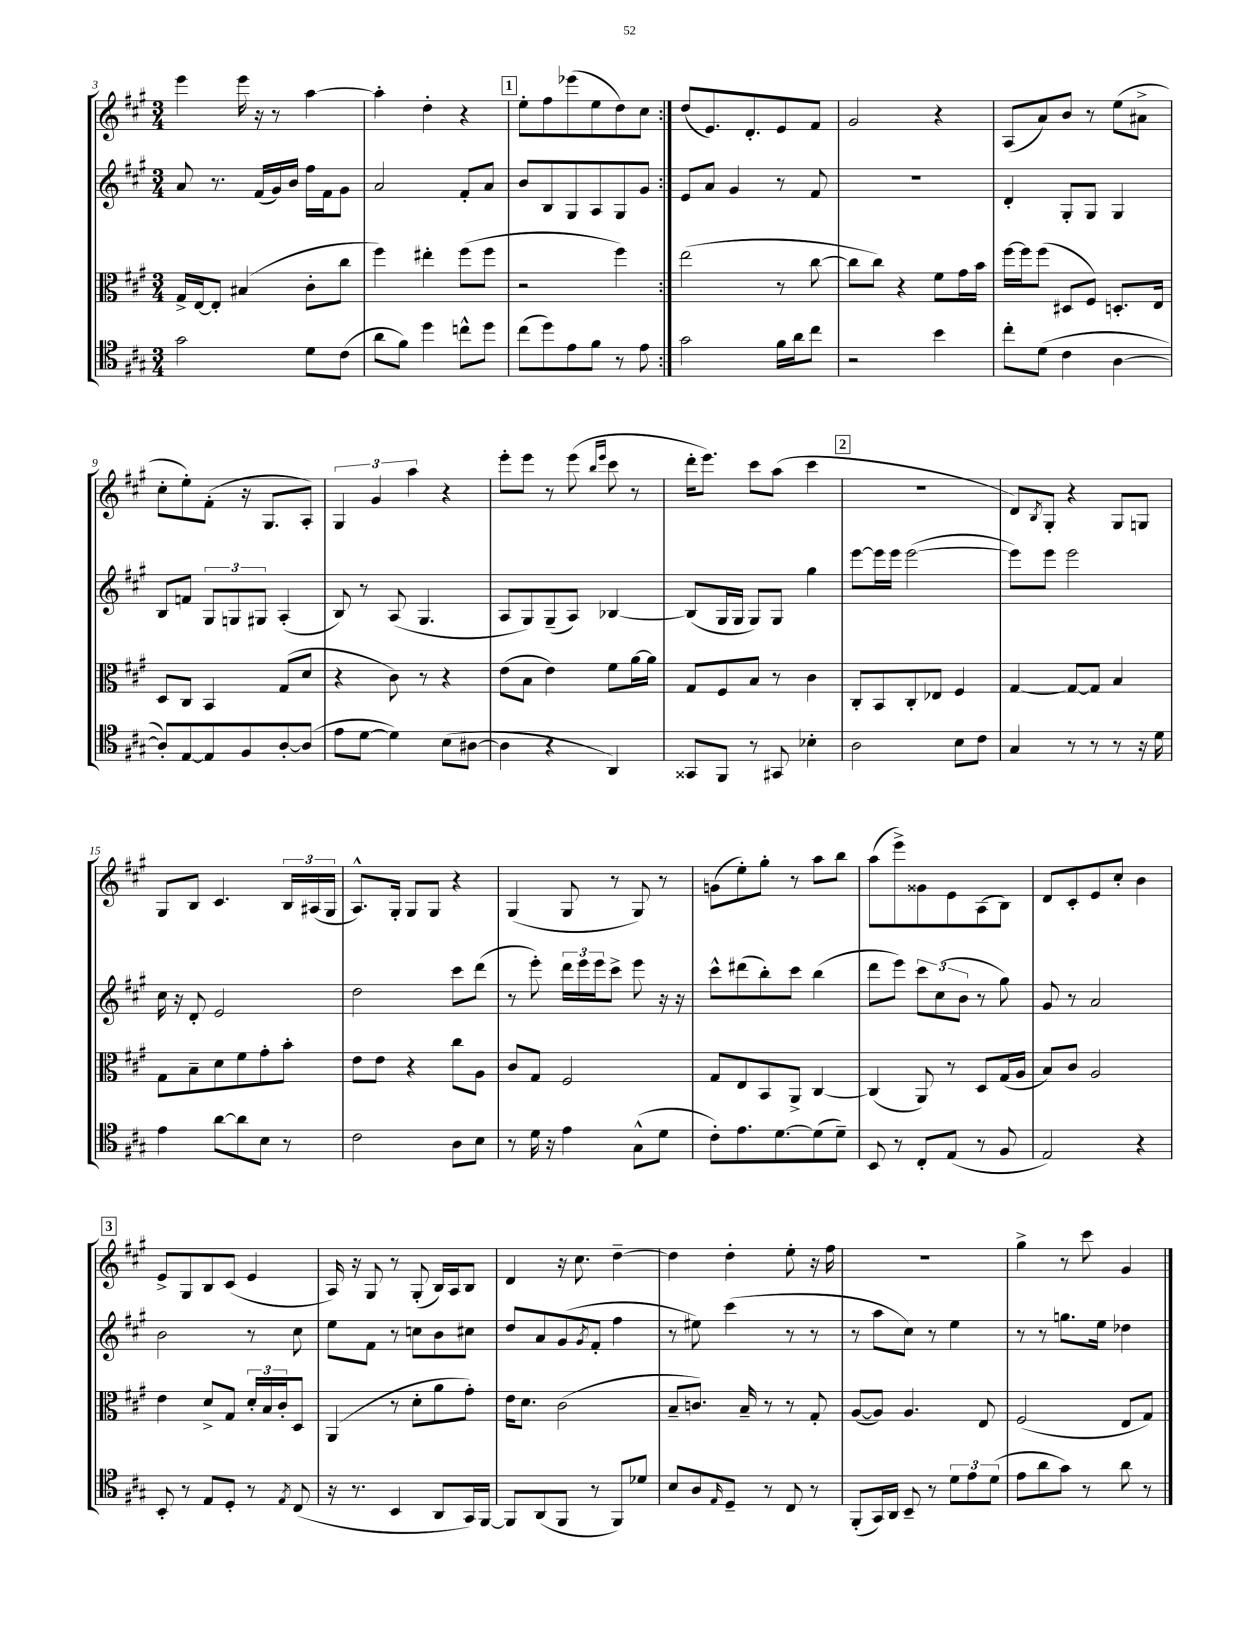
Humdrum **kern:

**kern	**kern	**kern	**kern
*staff4	*staff3	*staff2	*staff1
*clefC4	*clefC3	*clefG2	*clefG2
*k[f#c#g#]	*k[f#c#g#]	*k[f#c#g#]	*k[f#c#g#]
*M3/4	*M3/4	*M3/4	*M3/4
2g#	16G#^	8a	4eee
.	[16E	.	.
.	8E']	8.r	.
.	(4B#	.	16eee
.	.	(16f#	16r
.	.	16g#)	8r
.	.	16b	.
8d	8c#'	16ff#	[4aa
.	.	16f#	.
(8c#	8cc#	8g#	.
=	=	=	=
8a	4ff#)	2a	4aa']
8f#)	.	.	.
4dd	4ee#'	.	4dd'
8cc^^	(8ff#	8f#'	4r
8dd	8ff#	8a	.
=	=	=	=
(8cc#	2r	8b	8ee'
8dd)	.	8B	8ff#
8e	.	8G#	(8eee-
8f#	.	8A	8ee
8r	4ff#)	8G#	8dd)
8e	.	8g#	8cc#
=:|!	=:|!	=:|!	=:|!
2g#	(2ee	8e	(8dd
.	.	8a	8.e)
.	.	4g#	.
.	.	.	8.d'
16f#	8r	8r	8e
16a	.	.	.
8cc#	[8cc#	8f#	8f#
=	=	=	=
2r	8cc#]	2.r	2g#
.	8cc#)	.	.
.	4r	.	.
4b	8f#	.	4r
.	16g#	.	.
.	16b	.	.
=	=	=	=
8cc#'	[16ff#	4d'	(8A
.	16ff#]	.	.
(8d	(8ff#	.	8a)
4c#	8D#	8G#'	8b
.	8F#)	8G#	8r
[4A	8.D'	4G#	(8ee
.	.	.	8a#^
.	16E	.	.
=	=	=	=
8A'])	8D	8B	8cc#'
[8E	8C#	8f	8ee')
8E]	4BB	12G#	(8f#'
.	.	12G	.
8F#	.	.	16r
.	.	12G#	.
.	.	.	8.G#
[8A'	(8G#	(4A'	.
(8A]	8d	.	8A')
=	=	=	=
8e	4r	8B)	6G#
[8d	.	8r	.
.	.	.	6g#
4d])	8c#)	(8A	.
.	.	.	6aa
.	8r	4.G#	.
(8B	4r	.	4r
[8A#	.	.	.
=	=	=	=
4A#]	(8e	8A	8eee'
.	8B	8G#)	8eee
4r	4e)	(8G#~	8r
.	.	8A)	(8eee
.	.	.	16qqbb
.	.	.	16qqeee
4AA)	8f#	[4B-	8ccc#
.	[16a	.	8r
.	16a]	.	.
=	=	=	=
8GG##	8G#	(8B-]	16ddd'
.	.	.	8.eee)
8FF#	8F#	16G#	.
.	.	16G#	.
8r	8B	8G#)	8ccc#
8GG#	8r	8G#	(8aa
4B-'	4c#	4gg#	4ccc#
=	=	=	=
2A	8C#'	[8eee	2.r
.	8BB	16eee]	.
.	.	16eee	.
.	8C#'	([2eee	.
.	8E-	.	.
8B	4F#	.	.
8c#	.	.	.
=	=	=	=
4G#	[4G#	8eee])	8d)
.	.	.	8qB
.	.	8eee	8G#'
8r	8G#_	2eee	4r
8r	8G#]	.	.
8r	4B	.	8G#
16r	.	.	8G
16d	.	.	.
=	=	=	=
4e	8G#	16cc#	8G#
.	.	16r	.
.	8B~	8d'	8B
[8a	8d	2e	4.c#
8a]	8f#	.	.
8B	8g#'	.	.
8r	8b'	.	24B
.	.	.	(24A#
.	.	.	24G#
=	=	=	=
2c#	8e	2dd	8.A^^)
.	8e	.	.
.	.	.	16G#'
.	4r	.	8G#
.	.	.	8G#
8A	8cc#	8ccc#	4r
8B	8A	(8ddd	.
=	=	=	=
8r	8c#	8r	(4G#
16d	8G#	8eee')	.
16r	.	.	.
4e	2F#	24ddd	8G#
.	.	24eee	.
.	.	24eee	.
.	.	8ccc#^	8r
(8G#^^	.	8eee	8G#)
8d	.	16r	8r
.	.	16r	.
=	=	=	=
8c#')	8G#	8ccc#^^	(8g
8.e	8E	(8ddd#	8ee')
.	8BB	8bb')	8gg#'
[8.d	.	.	.
.	8AA^	8ccc#	8r
(8d]	[4C#	(4bb	8aa
8d~)	.	.	8bb
=	=	=	=
8BB	(4C#]	8ddd	(8aa
8r	.	8eee)	8eee^)
8C#'	8AA)	12ccc#	8g##
.	.	(12cc#	.
(8E	8r	.	8e
.	.	12b	.
8r	8D	8r	(8A
8F#	(16G#	8gg#)	8B)
.	16A	.	.
=	=	=	=
2E)	8B)	8g#	8d
.	8c#	8r	8c#'
.	2A	2a	8e
.	.	.	8cc#'
4r	.	.	4b
=	=	=	=
8BB'	4e	2b	8e^
8r	.	.	8G#
8E	8d^	.	8B
8D'	8G#	.	(8c#
8r	24d'	8r	4e
.	24B	.	.
.	24c#'	.	.
8qE	.	.	.
(8C#	8D	8cc#	.
=	=	=	=
16r	(4AA	8ee	16A)
8.r	.	.	16r
.	.	8f#	8G#
4BB	8r	8r	8r
.	8d'	8cc	(8G#'
8AA	8a	8b	16B)
.	.	.	16A
16GG#)	8g#')	8cc#	8B
[16FF#	.	.	.
=	=	=	=
8FF#]	16e	8dd	4d
.	8.d	.	.
(8AA	.	8a	.
8FF#	(2c#	(8g#	16r
.	.	.	8.cc#
.	.	8qg#	.
8r	.	8f#'	.
8FF#)	.	4ff#	[4dd~
8d-	.	.	.
=	=	=	=
8B	8B~	8r	4dd]
8A	8.c)	8ee#)	.
16qqE	.	.	.
8D~	.	(4ccc#	4dd'
.	16B~	.	.
8r	8r	.	.
8C#	8r	8r	8ee'
8r	8G#'	8r	16r
.	.	.	16ff#
=	=	=	=
(8FF#'	([8A	8r	2.r
16GG#)	8A])	8aa	.
16AA	.	.	.
8BB~	4.A	8cc#)	.
8r	.	8r	.
12d	.	4ee	.
12e	.	.	.
.	8E	.	.
(12d	.	.	.
=	=	=	=
8e	(2F#	8r	4gg#^
8a	.	8r	.
8g#)	.	8.gg	8r
8r	.	.	8ccc#
.	.	16ee	.
8a	8E	4dd-	4g#
8r	8G#)	.	.
==	==	==	==
*-	*-	*-	*-
